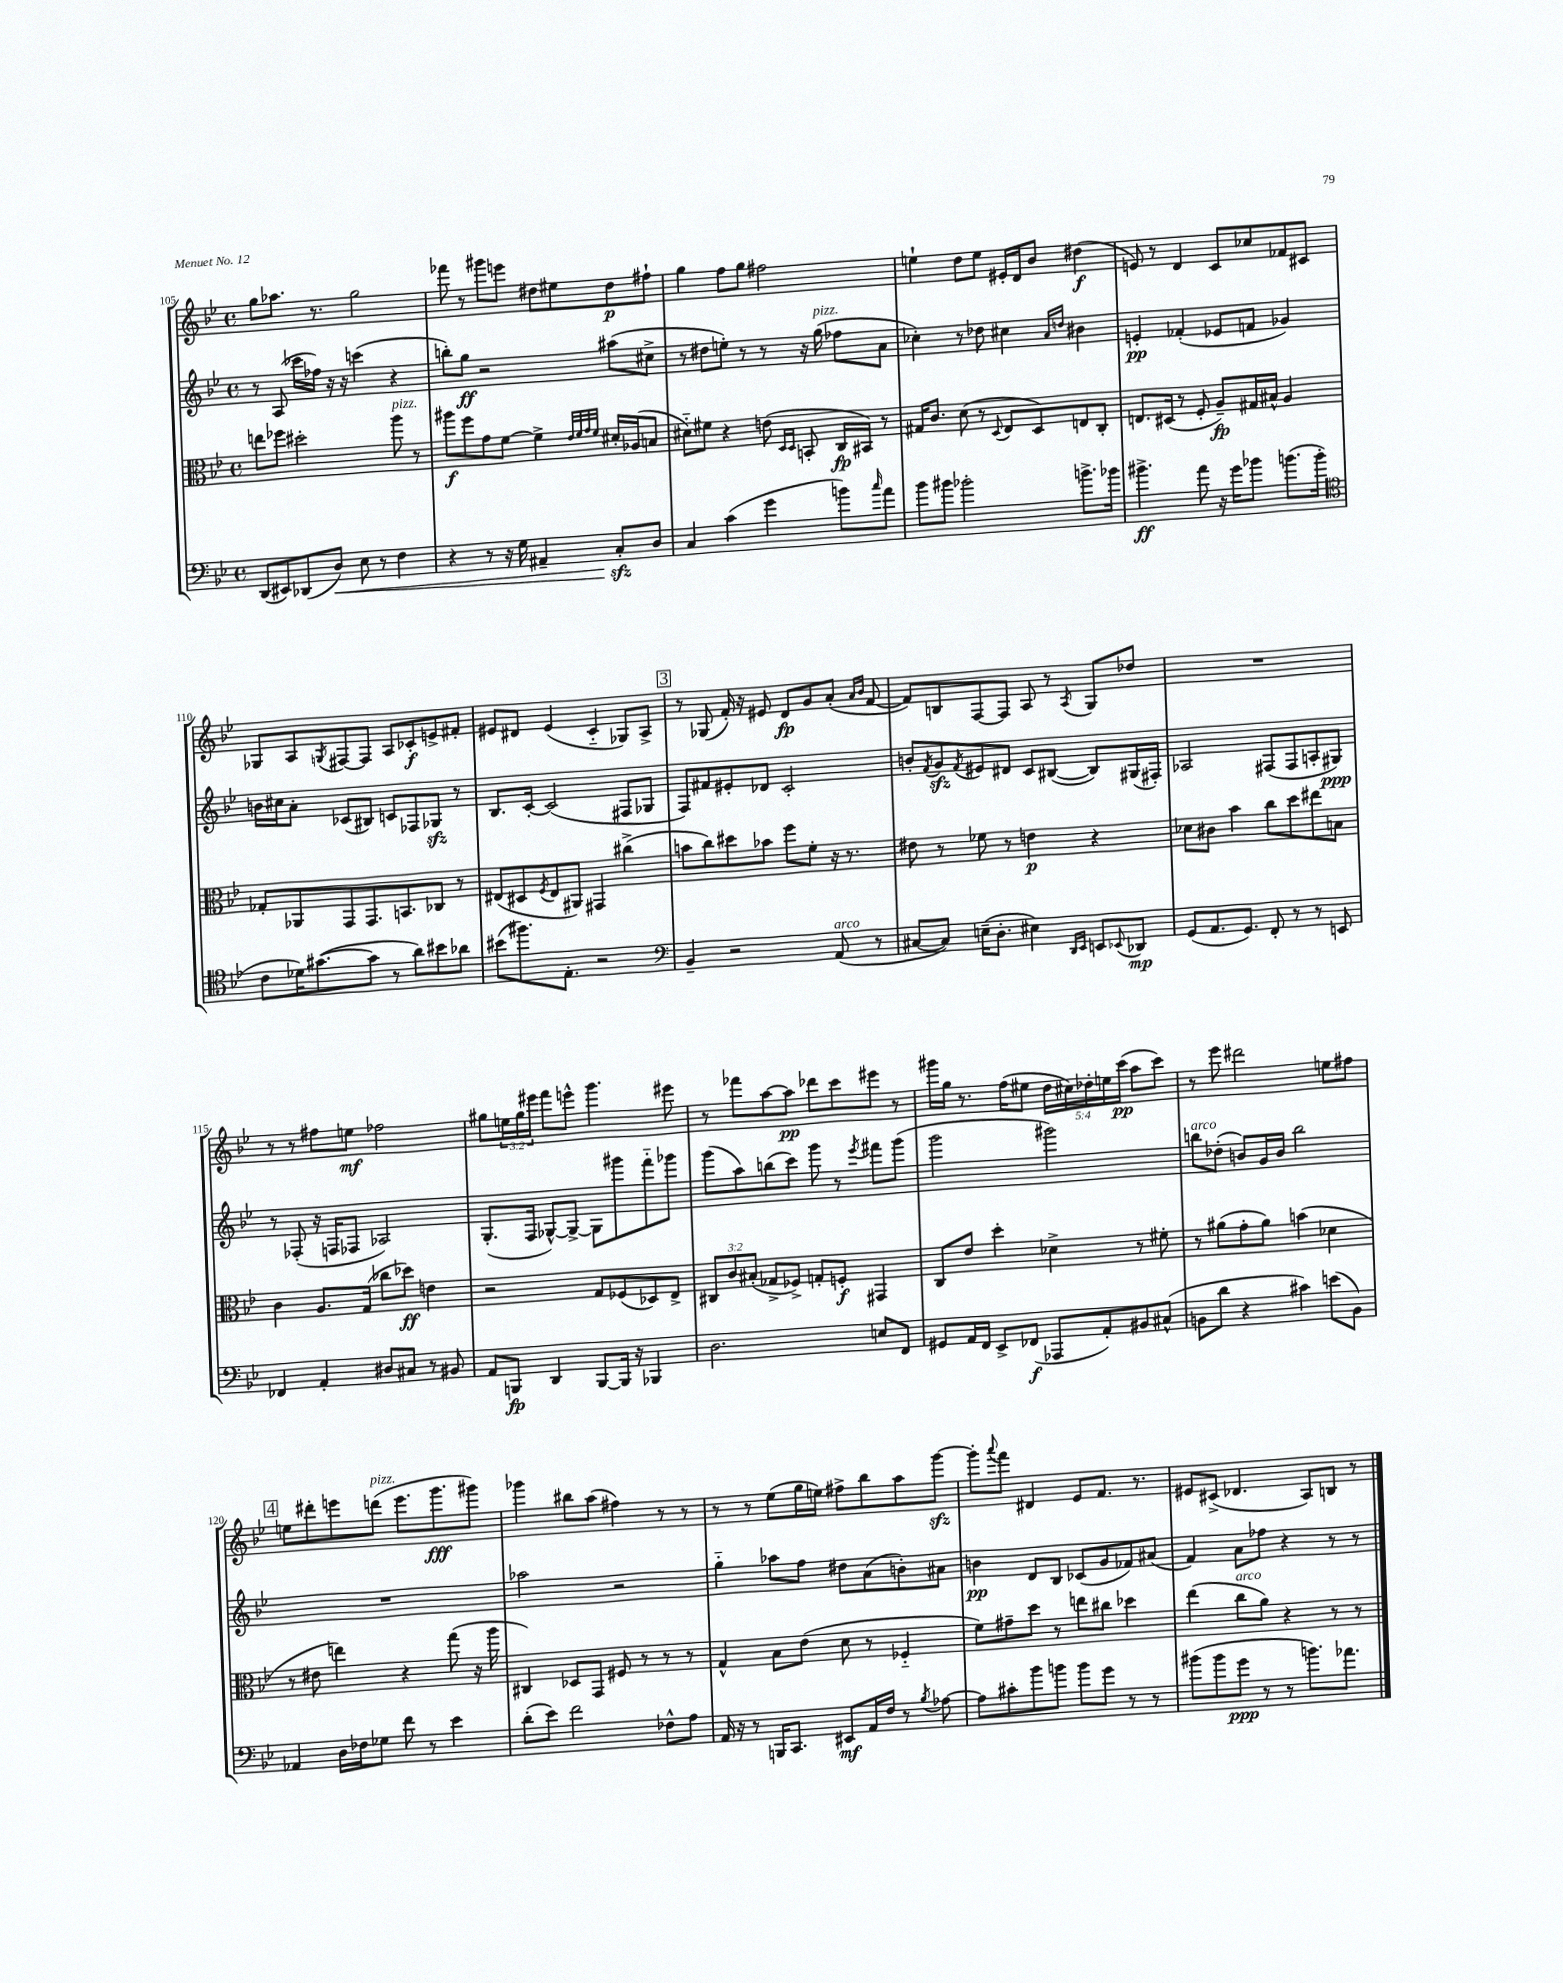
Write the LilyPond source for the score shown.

<<
\new StaffGroup <<
\new Staff = "s0" {
    \clef treble \key bes \major \defaultTimeSignature \time 4/4 \override Staff.TupletNumber.text = #tuplet-number::calc-fraction-text
    g''8 aes''8. r8. g''2 |
    fes'''8 r8 gis'''8 e'''8 dis''8 eis''8 dis''8\p fis''8-! |
    g''4 f''8 g''8 fis''2 |
    e''4-! d''8 e''8 eis'16-. d'16 bes'8 dis''4\f( |
    e'8) r8 d'4 c'8 ces''8 fes'8 cis'8 |
    ges8 a8 \acciaccatura { g8 } fis8~ fis8 a8 ces'8-.\f e'8-> fis'8-. |
    eis'8 dis'8 eis'4( c'4-_ ges8) a8-> |
    \mark \markup { \box "3" } r8 ges8( f'16-.) r16 eis'8 d'8\fp g'8 a'8-.( \grace { a'16 bes'16 } f'8~ |
    f'8) b8 f8~ f8 a8 r8 \acciaccatura { a8 } g8 des''8 |
    R1 |
    r8 r8 fis''8 e''8\mf fes''2 |
    gis''8 \tuplet 3/2 { e''16 gis''16 eis'''16 } f'''8 e'''8-^ g'''4. eis'''8 |
    r8 fes'''8 a''8~ a''8\pp des'''8 c'''8 eis'''8 r8 |
    gis'''16 g''16 r8. f''16( eis''8 \tuplet 5/4 { d''16 cis''16) des''16-. e''16 c'''16\pp( } a''8 c'''8) |
    r8 ees'''8 dis'''2 e''8 fis''8 |
    \mark \markup { \box "4" } e''8 dis'''8-. e'''8 d'''8^\markup { \italic "pizz." }( e'''8. g'''8.\fff gis'''8) |
    ges'''4 bis''8 a''8( fis''4) r8 r8 |
    r8 r8 ees''8( g''16 e''16) fis''8-> bes''8 a''8 g'''8~\sfz |
    g'''8-. \appoggiatura { a'''8 } f'''8 dis'4 ees'8 f'8. r8. |
    eis'8 cis'8->( des'4. a8) b8 r8 \bar "|." |
}
\new Staff = "s1" {
    \clef treble \key bes \major \defaultTimeSignature \time 4/4
    r8 a8( ces'''16 fes''16) r16 r16 c'''4( r4 |
    b''8-.) g''8\ff r2 ais''8( cis''8-> |
    r8 dis''8 e''8-.) r8 r8 r16 g''16^\markup { \italic "pizz." }( fes''8 a'8 |
    ces''4-.) r8 des''8 cis''4 \grace { a'16 d''16 } bis'4 |
    e'4-.\pp fes'4-.( ees'8 f'8 ges'4) |
    b'16 cis''16 a'8-. ces'8( bis8) c'8 fes8 ges8\sfz r8 |
    bes8. c'16~-. c'2( fis8 ges8 |
    \mark \markup { \box "3" } f8) fis'8 eis'8-. des'8 c'2-. |
    b'8-. \acciaccatura { f'8 } g'8\sfz \acciaccatura { f'8 } eis'8 dis'8 c'8 bis8~( bis8) gis16( fis16-.) |
    aes2 fis8( fis8 a8-. gis8\ppp) |
    r8 fes8-.( r16 f16 fes8 aes2) |
    g8.-.( f16 ges8~-^) ges8~-> ges8 gis'''8 f'''8-_ ges'''8 |
    g'''8( a''8) b''8( c'''8) g'''8 r8 \acciaccatura { ees'''8 } fis'''8 g'''8( |
    g'''2 gis'''2) |
    b''8^\markup { \italic "arco" } des''8-.( b'8) g'16 b'16 b''2 |
    \mark \markup { \box "4" } R1 |
    aes''2 r2 |
    g''4-_ aes''8 f''8 dis''8 a'8( b'8-.) ais'8 |
    b'4\pp d'8 bes8 ces'8( g'8 fes'8) ais'8( |
    f'4) a'8 fes''8 r4 r8 r8 \bar "|." |
}
\new Staff = "s2" {
    \clef alto \key bes \major \defaultTimeSignature \time 4/4 \override Staff.TupletNumber.text = #tuplet-number::calc-fraction-text
    e''8 fes''8 dis''2-. a''8^\markup { \italic "pizz." } r8 |
    ais''8\f f''8 g'8 f'8~ f'4-> \grace { ees'32 f'32 g'32 f'32 } dis'16-. aes16( b8 |
    dis'8-_) fis'8 r4 e'8( \grace { d16 d16 } b,8-. c16\fp bis,16) r8 |
    gis16 c'8. d'8( r8 \appoggiatura { d8 } ees8 d8) e8 c8-. |
    e8. dis16( r8 f8-. a8--\fp) gis16 bis16-^ a4 |
    ges8-. aes,8 g,8 g,8. b,8. ces8 r8 |
    eis8( dis8 \acciaccatura { f8 } eis8 ais,8) gis,4 cis''4->( |
    \mark \markup { \box "3" } b'8 c''8) dis''8 bes'8 f''8 f'8-. r16 r8. |
    eis'8 r8 fes'8 r8 e'4\p r4 |
    des'8 cis'8 bes'4 c''8 d''8 eis''8 b8 |
    c'4 a8. g16( ces''8 des''8\ff) e'4 |
    r2 g8 fes8( des8) ees8-> |
    \tuplet 3/2 { cis8 c'8 bis8-.( } ges8-> fes8->) g8-. f8-.\f gis,4 |
    c8 ees'8 d''4-. des'4-> r8 fis'8-. |
    r8 ais'8( g'8-. ais'8) b'4( des'4 |
    \mark \markup { \box "4" } r8 eis'8 e''4) r4 g''8( r16 a''16 |
    cis4) des8 g,8 fis8 r8 r8 r8 |
    g4-^ bes8 ees'8( d'8 r8 fes4-_ |
    f'8) gis'8-- d''8 r8 e''8 cis''8 des''4 |
    ees''4( c''8^\markup { \italic "arco" } a'8) r4 r8 r8 \bar "|." |
}
\new Staff = "s3" {
    \clef bass \key bes \major \defaultTimeSignature \time 4/4
    d,8( eis,8) des,8( d8\<) ees8 r8 f4 |
    r4 r8 r16 g16 ais,4-- c8-.\sfz\! d8 |
    c4 c'4( g'4 b'8) \grace { c''16 } a'8 |
    bes'8 bis'8 bes'2-. b'8.-> bes'16 |
    bis'4.->\ff a'8 r16 g'16 bes'8 b'8.( b'16-. |
    \clef tenor c'8 des'16) gis'8.~( gis'8 r8 a'8) bis'8 aes'8 |
    bis'8( fis''8.) ees8.-. r2 |
    \mark \markup { \box "3" } \clef bass bes,4-- r2 a,8^\markup { \italic "arco" }( r8 |
    cis8~ cis8) e16--( d8.-. eis4) \grace { d,16 ees,16 } e,8 \appoggiatura { ees,8 } des,8\mp |
    g,8( a,8. g,8.) f,8-. r8 r8 e,8 |
    fes,4 a,4-. dis8 cis8 r8 bis,8 |
    a,8 b,,8\fp d,4 b,,8~ b,,16 r16 bes,,4 |
    d2. e8 f,8 |
    gis,8 a,16 f,16 ees,8-> fes,8\f( aes,,8 a,8-.) bis,8 cis8-^( |
    b,8 d'8 r4 cis'4) e'8( b,8) |
    \mark \markup { \box "4" } aes,4 d16 fes16 ges8 f'8 r8 ees'4 |
    d'8-.( ees'8) f'2 fes8-^ a8 |
    a,16 r16 r8 b,,16 c,8. eis,8\mf a,16 f16 r8 \acciaccatura { bes8 } aes8~ |
    aes8 cis'8-. bes'8 b'8 b'8 g'8 r8 r8 |
    bis'8( bis'8 g'8\ppp r8 r8 b'8.) aes'8. \bar "|." |
}
>>
>>
\layout { \context { \Score currentBarNumber = #105 } }
